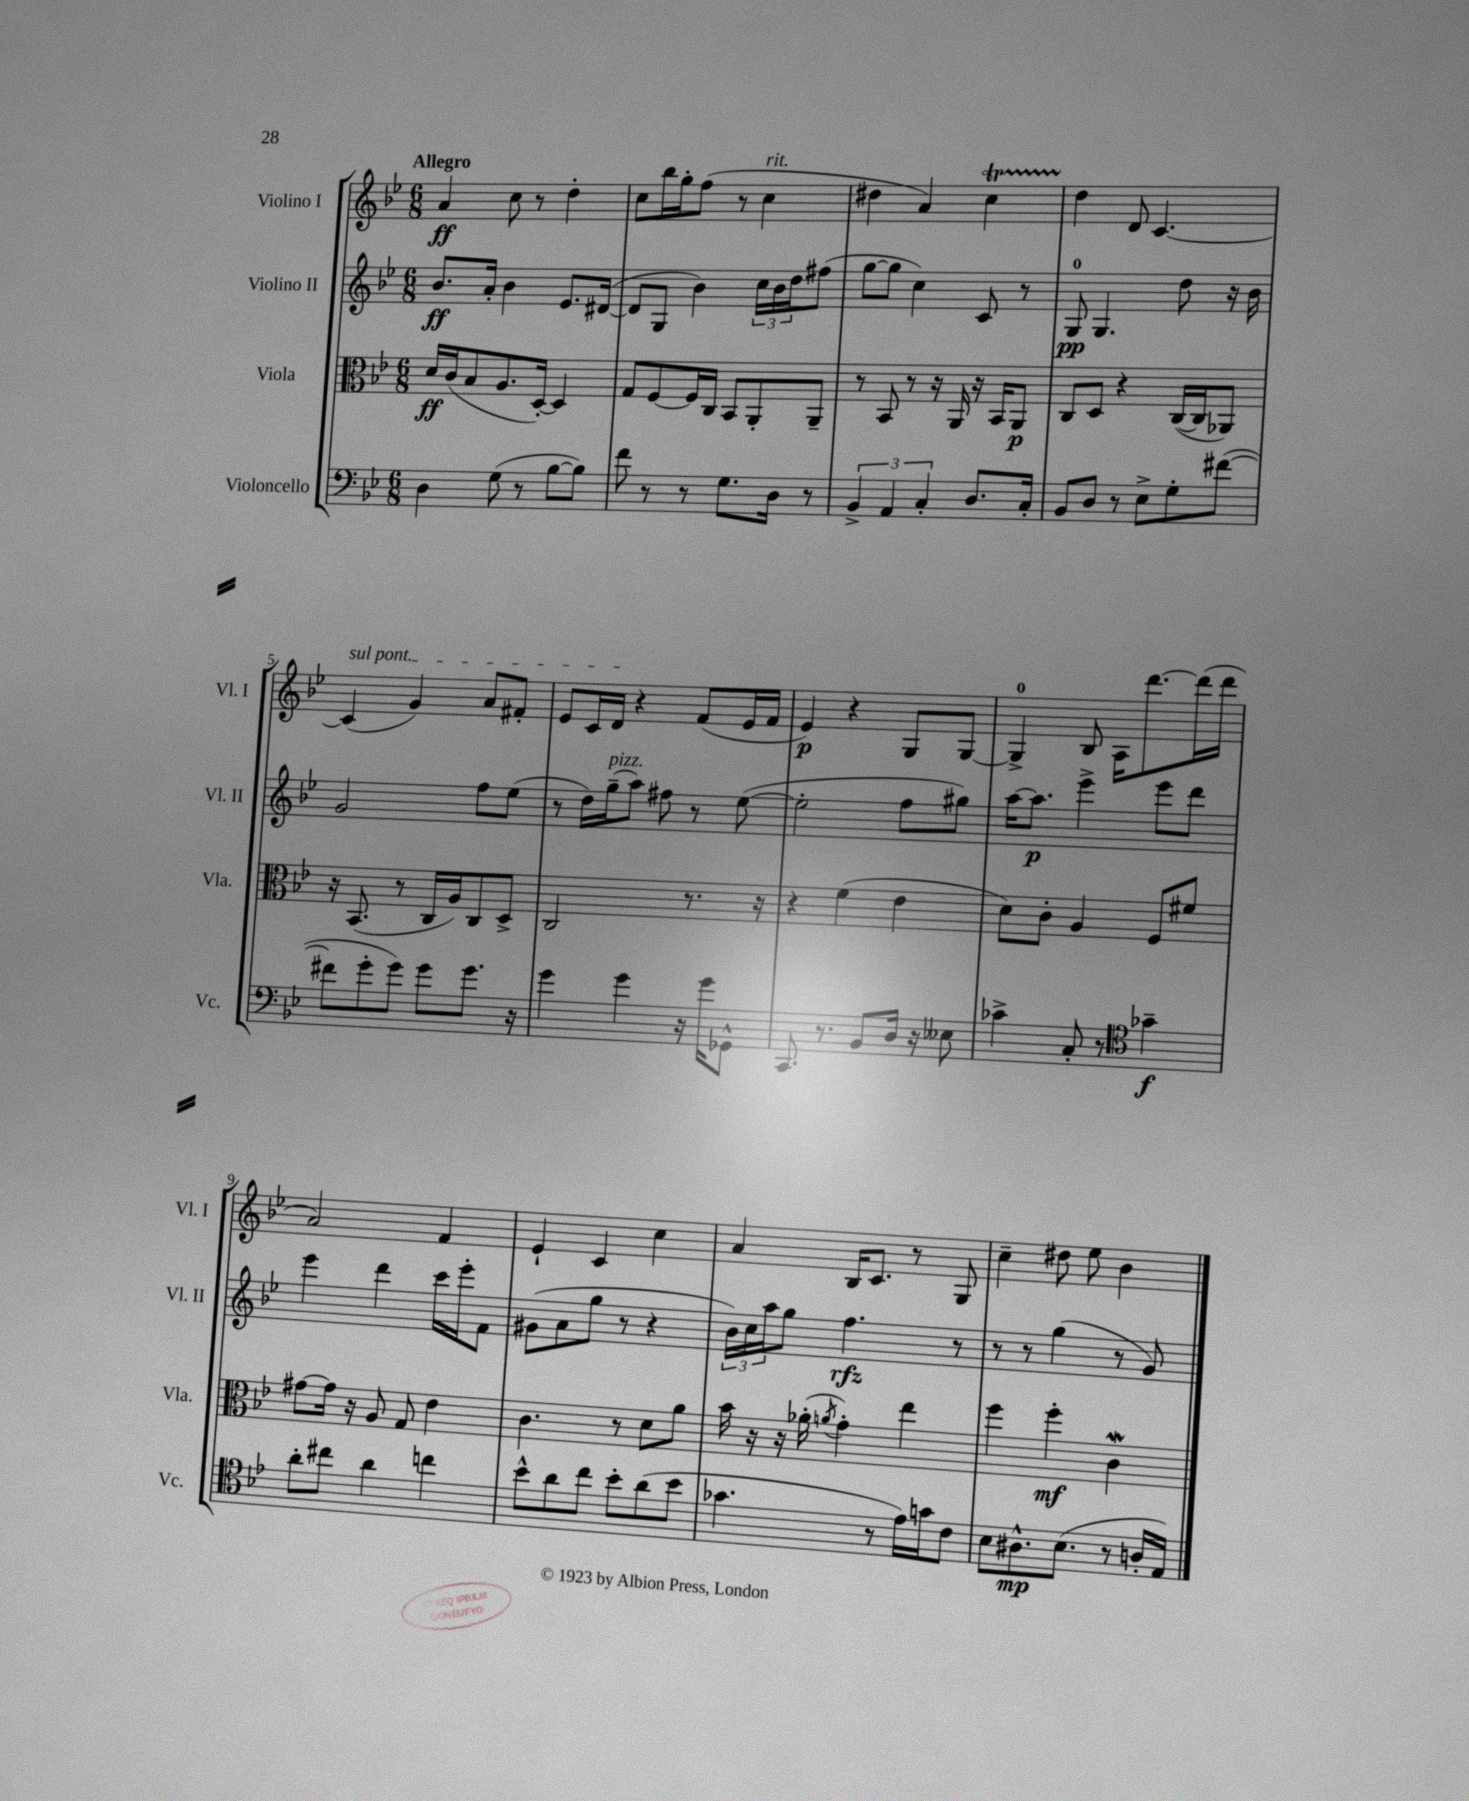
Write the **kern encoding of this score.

**kern	**dynam	**kern	**dynam	**kern	**dynam	**kern	**dynam
*part4	*part4	*part3	*part3	*part2	*part2	*part1	*part1
*staff4	*staff4	*staff3	*staff3	*staff2	*staff2	*staff1	*staff1
*I"Violoncello	*	*I"Viola	*	*I"Violino II	*	*I"Violino I	*
*I'Vc.	*	*I'Vla.	*	*I'Vl. II	*	*I'Vl. I	*
*clefF4	*	*clefC3	*	*clefG2	*	*clefG2	*
*k[b-e-]	*	*k[b-e-]	*	*k[b-e-]	*	*k[b-e-]	*
*M6/8	*	*M6/8	*	*M6/8	*	*M6/8	*
=1	=1	=1	=1	=1	=1	=1	=1
!	!	!	!	!	!	!LO:TX:a:B:t=Allegro	!
4D\	.	16d/LL	ff	8.b-/L	ff	4a/	ff
.	.	(16c/J	.	.	.	.	.
.	.	8B-/	.	.	.	.	.
.	.	.	.	16a'/Jk	.	.	.
(8G\	.	8.A/	.	4b-\	.	8cc\	.
8r	.	.	.	.	.	8r	.
.	.	[16D'/Jk)	.	.	.	.	.
[8B-\L	.	4D/]	.	8.e-/L	.	4dd'\	.
8B-\J])	.	.	.	.	.	.	.
.	.	.	.	([16d#X/Jk	.	.	.
=2	=2	=2	=2	=2	=2	=2	=2
8f\	.	8G/L	.	8d#/L]	.	8cc\L	.
8r	.	[8F/	.	8G/J	.	16bb-\L	.
.	.	.	.	.	.	16gg'\J	.
8r	.	16F/L]	.	4b-\)	.	(8ff\J	.
.	.	16C/JJ	.	.	.	.	.
8.G\L	.	8BB-/L	.	.	.	8r	.
!	!	!	!	!	!	!LO:TX:a:i:t=rit.	!
.	.	8AA'/	.	24cc\LL	.	4cc\	.
.	.	.	.	24b-\	.	.	.
16D\Jk	.	.	.	.	.	.	.
.	.	.	.	24dd\J	.	.	.
8r	.	8AA~/J	.	(8ff#X\J	.	.	.
=3	=3	=3	=3	=3	=3	=3	=3
6BB-^/	.	8r	.	[8gg\L	.	4dd#X\	.
.	.	8BB-/	.	8gg\J]	.	.	.
6AA/	.	.	.	.	.	.	.
.	.	8r	.	4cc\)	.	4a/)	.
6C'/	.	.	.	.	.	.	.
.	.	16r	.	.	.	.	.
.	.	16AA/	.	.	.	.	.
8.D/L	.	16r	.	8c/	.	4ccT\	.
.	.	16BB-/KL	.	.	.	.	.
.	.	8AA/J	p	8r	.	.	.
16C'/Jk	.	.	.	.	.	.	.
=4	=4	=4	=4	=4	=4	=4	=4
8BB-/L	.	8C/L	.	8G/	pp	4dd\	.
8D/J	.	8D/J	.	4.G/	.	.	.
8r	.	4r	.	.	.	8d/	.
8E-^\L	.	.	.	.	.	[4.c/	.
8G'\	.	([16C/LL	.	8dd\	.	.	.
.	.	16C/J]	.	.	.	.	.
([8f#X\J	.	8AA-X/J)	.	16r	.	.	.
.	.	.	.	16b-\	.	.	.
!!LO:LB:g=z
=5	=5	=5	=5	=5	=5	=5	=5
!	!	!	!	!	!	!LO:TX:a:i:t=sul pont.	!
8f#X\L]	.	16r	.	2g/	.	(4c/]	.
.	.	(8.BB-/	.	.	.	.	.
8g'\	.	.	.	.	.	.	.
8g\J)	.	8r	.	.	.	4g/)	.
8g\L	.	16C/LL	.	.	.	.	.
.	.	16A/J)	.	.	.	.	.
8.g\J	.	8C/	.	8ff\L	.	8a/L	.
.	.	8D^/J	.	(8ee-\J	.	8f#X'/J	.
16r	.	.	.	.	.	.	.
=6	=6	=6	=6	=6	=6	=6	=6
4g\	.	2C/	.	8r	.	8e-/L	.
.	.	.	.	16dd\LL)	.	16c/L	.
!	!	!	!	!LO:TX:a:i:t=pizz.	!	!	!
.	.	.	.	(16gg~\J	.	16d/JJ	.
4g\	.	.	.	8aa\J)	.	4r	.
.	.	.	.	8ff#X\	.	.	.
16r	.	8.r	.	8r	.	(8f/L	.
16g\KL	.	.	.	.	.	.	.
8GG-X^^\J	.	.	.	([8ee-\	.	16e-/L	.
.	.	16r	.	.	.	16f/JJ	.
=7	=7	=7	=7	=7	=7	=7	=7
8.CC/	.	4r	.	2ee-'\]	.	4e-/)	p
8.r	.	.	.	.	.	.	.
.	.	(4f\	.	.	.	4r	.
8BB-/L	.	.	.	.	.	.	.
16D/Jk	.	4e-\	.	8ff\L	.	8G/L	.
16r	.	.	.	.	.	.	.
8E--X\	.	.	.	8gg#X\J)	.	[8G/J	.
=8	=8	=8	=8	=8	=8	=8	=8
4c-X^\	.	8d\L)	.	[16aa\KL	.	4G^/]	.
.	.	.	.	8.aa\J]	p	.	.
.	.	8c'\J	.	.	.	.	.
8C'/	.	4A/	.	4eee-^\	.	8B-/	.
8r	.	.	.	.	.	16A\KL	.
.	.	.	.	.	.	[8.ddd\	.
*clefC4	*	*	*	*	*	*	*
4g-X~\	f	8F/L	.	8eee-\L	.	.	.
.	.	8f#X/J	.	8ddd\J	.	(16ddd\L]	.
.	.	.	.	.	.	16ddd\JJ	.
!!LO:LB:g=z
=9	=9	=9	=9	=9	=9	=9	=9
8a'\L	.	[8g#X\L	.	4eee-\	.	2a/)	.
8cc#X\J	.	16g#\Jk]	.	.	.	.	.
.	.	16r	.	.	.	.	.
4a\	.	8A/	.	4ddd\	.	.	.
.	.	8G/	.	.	.	.	.
4ccn\	.	4e-\	.	16ccc\LL	.	4f/	.
.	.	.	.	16eee-'\J	.	.	.
.	.	.	.	8f\J	.	.	.
=10	=10	=10	=10	=10	=10	=10	=10
8b-^^\L	.	4.c\	.	(8g#X\L	.	4e-`/	.
8a\	.	.	.	8a\	.	.	.
8cc\J	.	.	.	8gg\J	.	4c/	.
8b-'\L	.	8r	.	8r	.	.	.
(8a\	.	8d\L	.	4r	.	4cc\	.
8b-\J	.	8a\J	.	.	.	.	.
=11	=11	=11	=11	=11	=11	=11	=11
4.g-X\	.	16b-\	.	24b-\LL)	.	4a/	.
.	.	.	.	24cc\	.	.	.
.	.	16r	.	.	.	.	.
.	.	.	.	24aa\J	.	.	.
.	.	16r	.	8gg\J	.	.	.
.	.	(16a-X'\	.	.	.	.	.
.	.	8qan/	.	.	.	.	.
.	.	4g'\)	.	4.ff\	rfz	16B-/KL	.
.	.	.	.	.	.	8.c/J	.
8r	.	.	.	.	.	.	.
16e-\LL)	.	4ee-\	.	.	.	8r	.
16gn\J	.	.	.	.	.	.	.
8c\J	.	.	.	8r	.	8G/	.
=12	=12	=12	=12	=12	=12	=12	=12
8B-\L	.	4ff\	.	8r	.	4cc~\	.
8.A#X^^\	mp	.	.	8r	.	.	.
.	.	4ff'\	mf	(4gg\	.	8dd#X\	.
(8.B-\J	.	.	.	.	.	.	.
.	.	.	.	.	.	8ee-\	.
8r	.	4cW\	.	8r	.	4b-\	.
16An'/LL	.	.	.	8g/)	.	.	.
16E-/JJ)	.	.	.	.	.	.	.
==	==	==	==	==	==	==	==
*-	*-	*-	*-	*-	*-	*-	*-
